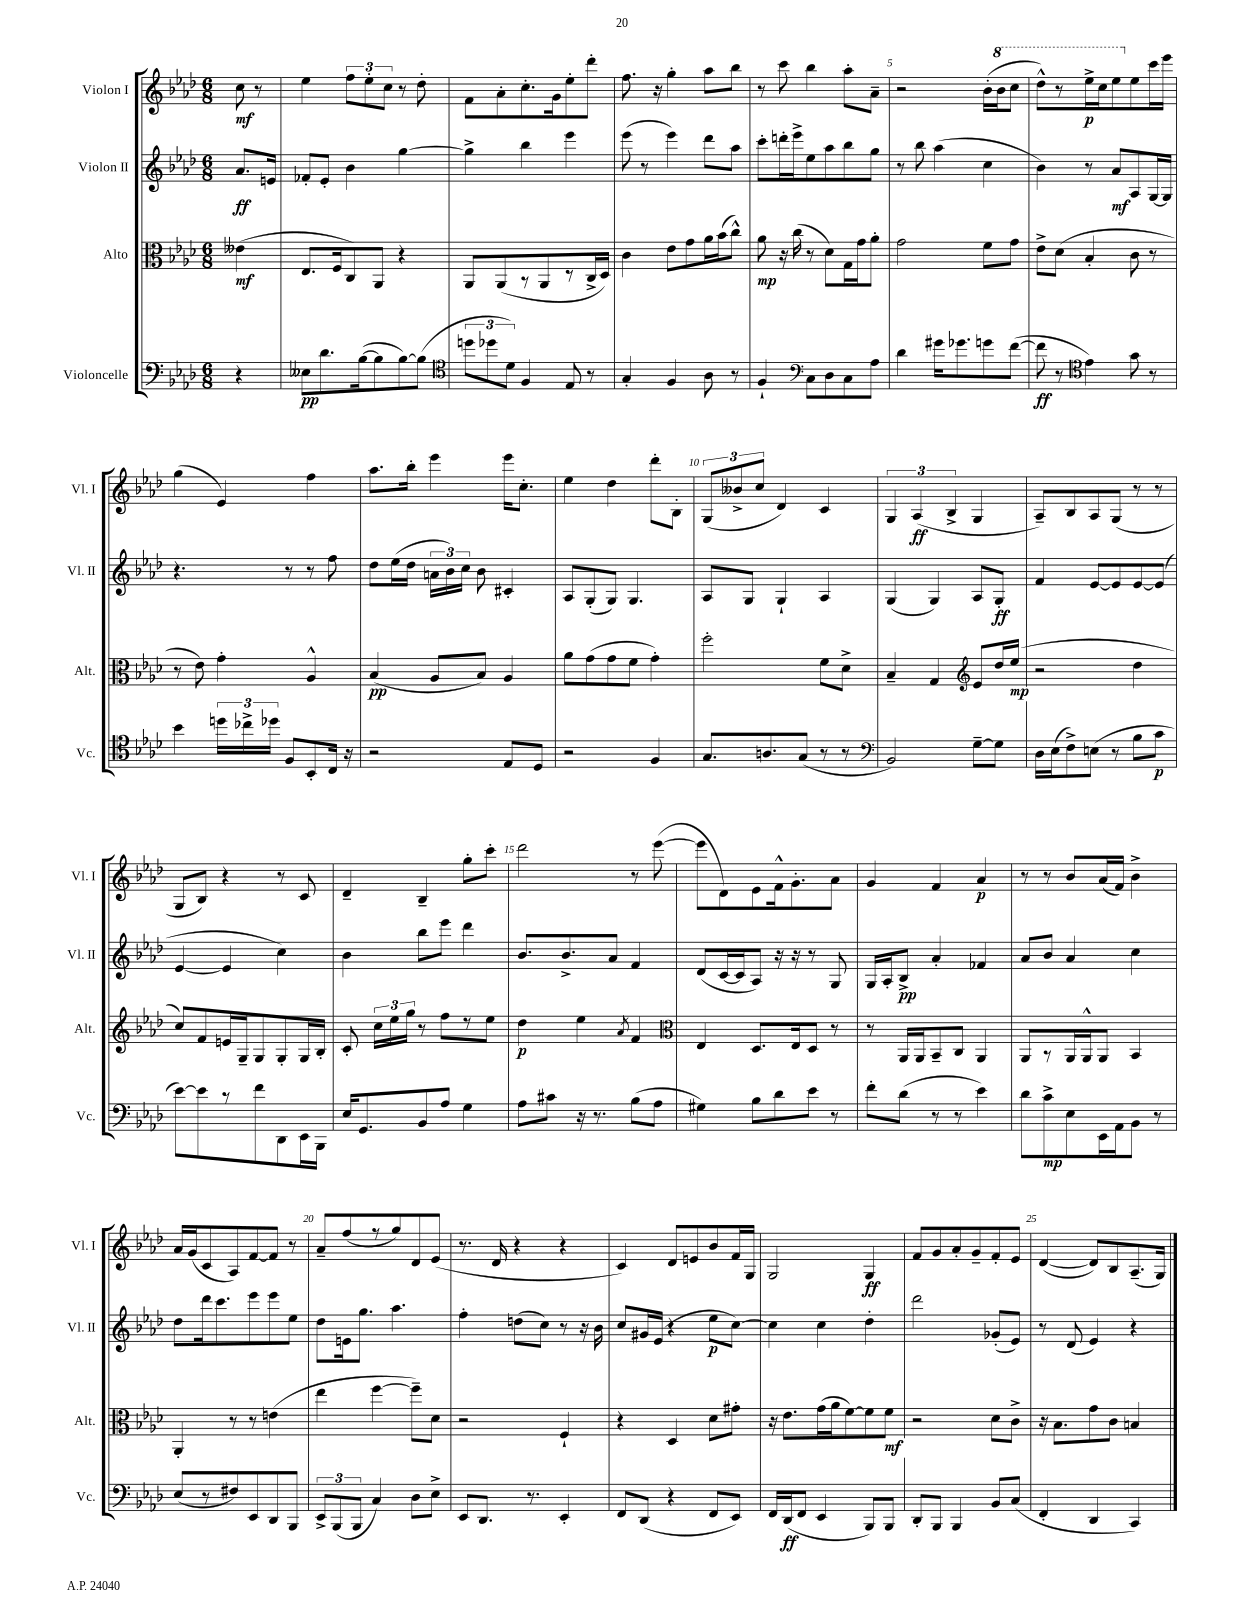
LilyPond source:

<<
\new StaffGroup <<
\new Staff = "s0" \with { instrumentName = "Violon I" shortInstrumentName = "Vl. I" } {
    \clef treble \key aes \major \numericTimeSignature \time 6/8 \partial 4
    \autoBeamOff c''8\mf r8 |
    ees''4 \tuplet 3/2 { f''8[ ees''8-. c''8] } r8 des''8-. |
    f'8[ aes'8-. c''8.-. g'16 ees''8-. des'''8]-. |
    f''8. r16 g''4-. aes''8[ bes''8] |
    r8 c'''8 bes''4 aes''8[-. aes'8]-- |
    r2 bes'16[-.( \ottava #1 bes''16 c'''8] |
    des'''8[-^) r8 ees'''16->\p c'''16 ees'''8 \ottava #0 ees''8 c'''16 ees'''16] |
    g''4( ees'4) f''4 |
    aes''8.[ bes''16]-. ees'''4 ees'''16[ c''8.]-. |
    ees''4 des''4 des'''8[-. bes8]-. |
    \tuplet 3/2 { g8[( beses'8-> c''8] } des'4) c'4 |
    \tuplet 3/2 { g4 aes4\ff( bes4-> } g4 |
    aes8[--) bes8 aes8 g8]( r8 r8 |
    g8[ bes8]) r4 r8 c'8 |
    des'4-- bes4-- g''8[-. c'''8]-. |
    des'''2 r8 ees'''8~( |
    ees'''8[ des'8) ees'8 f'16-^ g'8.-. aes'8] |
    g'4 f'4 aes'4\p |
    r8 r8 bes'8[ aes'16( f'16]) bes'4-> |
    aes'16[ g'16( c'8 aes8) f'8~ f'8] r8 |
    aes'8[-- f''8( r8 g''8) des'8 ees'8]( |
    r8. des'16 r4 r4 |
    c'4) des'8[ e'8 bes'8 f'16 g16] |
    g2 g4\ff |
    f'8[ g'8 aes'8-. g'8-- f'8-. ees'8] |
    des'4~( des'8[) bes8 aes8.--( g16]) \bar "|." |
}
\new Staff = "s1" \with { instrumentName = "Violon II" shortInstrumentName = "Vl. II" } {
    \clef treble \key aes \major \numericTimeSignature \time 6/8 \partial 4
    \autoBeamOff aes'8.[\ff e'16] |
    fes'8[-. ees'8]-. bes'4 g''4~ |
    g''4-> bes''4 ees'''4 |
    ees'''8( r8 ees'''4) des'''8[ aes''8] |
    c'''8[-. d'''16-. ees'''16-> ees''8 aes''8 bes''8 g''8] |
    r8 bes''8 aes''4( c''4 |
    bes'4) r8 aes'8[\mf aes8 g16~ g16] |
    r4. r8 r8 f''8 |
    des''8[ ees''16( des''16] \tuplet 3/2 { a'16[ bes'16) c''16] } bes'8 cis'4-. |
    aes8[ g8-.( g8]) g4. |
    aes8[ g8] g4-! aes4 |
    g4( g4) aes8[ g8]-.\ff |
    f'4 ees'8[~ ees'8 ees'8~ ees'8]( |
    ees'4~ ees'4 c''4) |
    bes'4 bes''8[ ees'''8] des'''4 |
    bes'8.[ bes'8.-> aes'8] f'4 |
    des'8[( c'16~ c'16 aes8]) r16 r16 r8 g8 |
    g16[ aes16-. bes8]->\pp aes'4-. fes'4 |
    aes'8[ bes'8] aes'4 c''4 |
    des''8[ des'''16 c'''8. ees'''8 ees'''8 ees''8] |
    des''8[ e'16 g''8.] aes''4. |
    f''4-. d''8[( c''8]) r8 r16 bes'16 |
    c''8[ gis'16 ees'16]( r4 ees''8[\p c''8]~) |
    c''4 c''4 des''4-. |
    des'''2 ges'8[-.( ees'8]) |
    r8 des'8( ees'4) r4 \bar "|." |
}
\new Staff = "s2" \with { instrumentName = "Alto" shortInstrumentName = "Alt." } {
    \clef alto \key aes \major \numericTimeSignature \time 6/8 \partial 4
    \autoBeamOff eeses'4\mf( |
    ees8.[ f16 c8) aes,8] r4 |
    aes,8[ aes,8( r8 aes,8 r8 c16-> des16]) |
    c'4 ees'8[ g'8 aes'16 bes'16( c''8]-^) |
    aes'8\mp r16 c''16( r8 des'8[) g16 g'16 aes'8]-. |
    g'2 f'8[ g'8] |
    ees'8[-> des'8]( bes4-. c'8 r8 |
    r8 ees'8) g'4-. aes4-^ |
    bes4\pp( aes8[ bes8]) aes4 |
    aes'8[ g'8( g'8 f'8] g'4-.) |
    f''2-. f'8[ des'8]-> |
    bes4-- g4 \clef treble ees'8[ des''16 ees''16]\mp( |
    r2 des''4 |
    c''8[) f'8 e'16 g16-- g8 g8-. g16 bes16]-. |
    c'8-. \tuplet 3/2 { c''16[ ees''16 g''16] } r8 f''8[ r8 ees''8] |
    des''4\p ees''4 \acciaccatura { aes'8 } f'4 |
    \clef alto ees4 des8.[ ees16 des8] r8 |
    r8 aes,16[ aes,16 bes,8-- c8] aes,4 |
    aes,8[ r8 aes,16 aes,16-^ aes,8] bes,4 |
    aes,4-. r8 r8 e'4( |
    ees''4 f''4~ f''8[--) des'8] |
    r2 f4-! |
    r4 des4 des'8[ gis'8]-. |
    r16 ees'8.[ g'16( aes'16 f'8~) f'8 f'8]\mf |
    r2 des'8[ c'8]-> |
    r16 bes8.[ g'8 c'8] b4 \bar "|." |
}
\new Staff = "s3" \with { instrumentName = "Violoncelle" shortInstrumentName = "Vc." } {
    \clef bass \key aes \major \numericTimeSignature \time 6/8 \partial 4
    \autoBeamOff r4 |
    eeses8[\pp des'8. bes16~( bes8 bes8~) bes8]( |
    \clef tenor \tuplet 3/2 { d''8[ des''8 des'8]) } f4 ees8 r8 |
    g4-. f4 aes8 r8 |
    f4-! \clef bass c8[ des8 c8 aes8] |
    des'4 gis'16[ ges'8. g'8 f'8]~( |
    f'8\ff r8 \clef tenor ees'4) g'8 r8 |
    bes'4 \tuplet 3/2 { d''16[ ces''16-> des''16] } f8[ bes,8-. c16] r16 |
    r2 ees8[ des8] |
    r2 f4 |
    g8.[ a8. g8]( r8 r8 |
    \clef bass bes,2) g8[~-- g8] |
    des16[ ees16( f8->) e8]( r8 bes8[ c'8]\p |
    ees'8[~) ees'8 r8 f'8 des,8 ees,16 bes,,16] |
    ees16[ g,8. bes,8 aes8] g4 |
    aes8[ cis'8] r16 r8. bes8[( aes8] |
    gis4) bes8[ des'8 ees'8] r8 |
    f'8[-. des'8]( r8 r8 ees'4) |
    des'8[ c'8->\mp ees8 ees,16 aes,16 bes,8] r8 |
    ees8[( r8 fis8) ees,8 des,8 bes,,8] |
    \tuplet 3/2 { ees,8[-> bes,,8( bes,,8] } c4) des8[ ees8]-> |
    ees,8[ des,8.] r8. ees,4-. |
    f,8[ des,8]( r4 f,8[ ees,8]) |
    f,16[ des,16\ff( f,8] ees,4 bes,,8[) bes,,8] |
    des,8[-. bes,,8] bes,,4 bes,8[ c8]( |
    f,4-. des,4 c,4) \bar "|." |
}
>>
>>
\layout { \context { \Score \override BarNumber.break-visibility = ##(#f #t #t) barNumberVisibility = #(every-nth-bar-number-visible 5) } }
